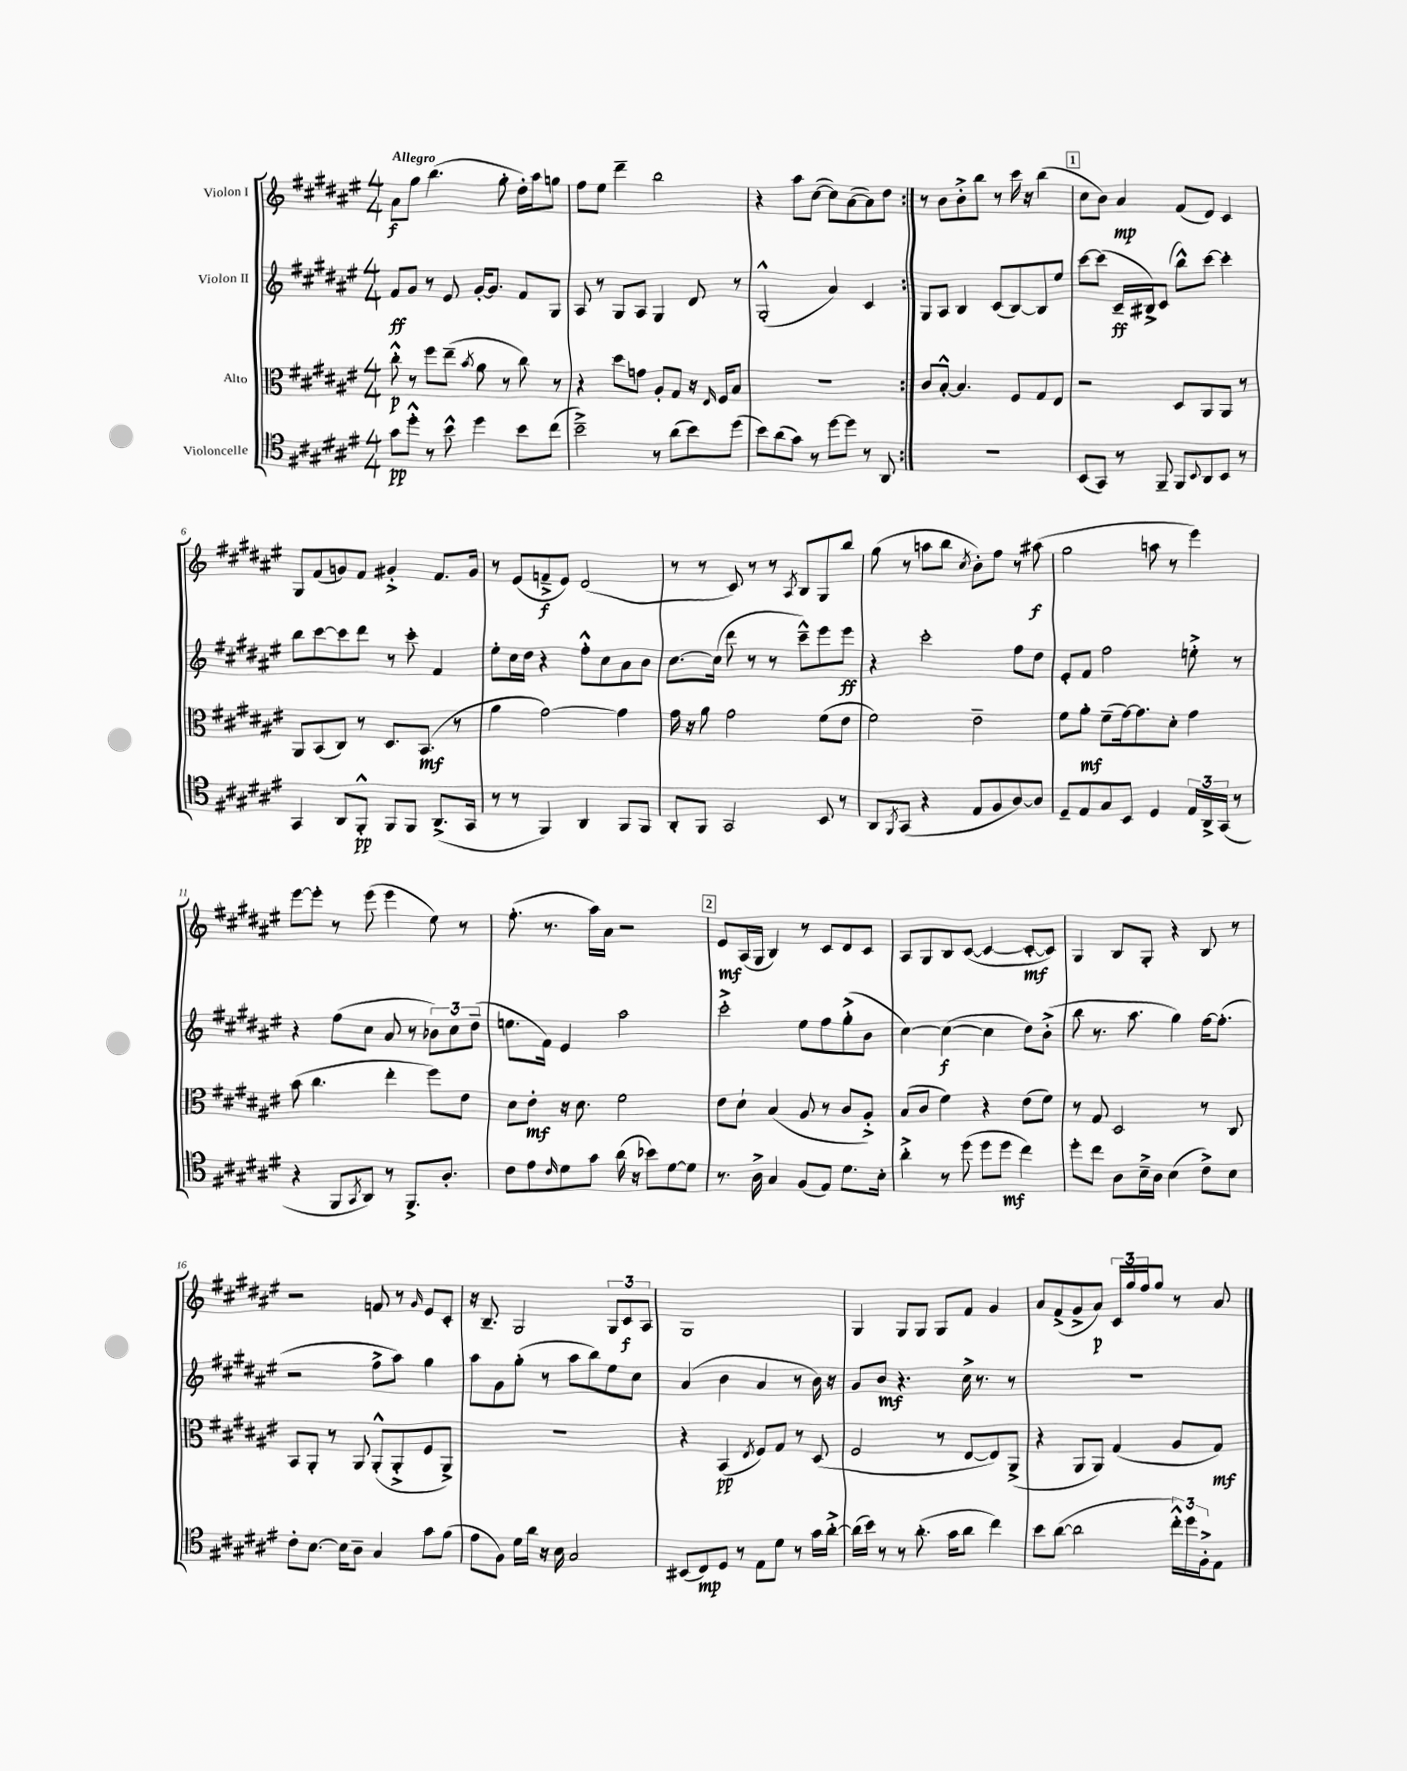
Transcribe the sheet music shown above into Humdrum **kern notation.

**kern	**kern	**kern	**kern
*staff4	*staff3	*staff2	*staff1
*clefC4	*clefC3	*clefG2	*clefG2
*k[f#c#g#d#a#e#]	*k[f#c#g#d#a#e#]	*k[f#c#g#d#a#e#]	*k[f#c#g#d#a#e#]
*M4/4	*M4/4	*M4/4	*M4/4
8g#	8cc#'^^	8f#	8a#
8dd#'^^	8r	8g#	8gg#
8r	8ff#	8r	(4.bb
8b^^	(8ee#~	8e#	.
.	8qb	.	.
4dd#	8a#	[16g#'	.
.	.	8.g#]	.
.	8r	.	8gg#'
8b	8cc#)	8f#	16dd#')
.	.	.	16aa#
(8cc#	8r	8G#	8gg
=	=	=	=
2b~^)	4r	8A#	8ff#
.	.	8r	8ee#
.	8dd#	8G#	4ddd#~
.	8g	8A#	.
8r	8A#'	4G#	2bb
(8a#	8G#	.	.
8b)	16r	8d#	.
.	16qqE#	.	.
.	16F#	.	.
(8dd#	8B	8r	.
=	=	=	=
8b)	1r	(2G#'^^	4r
(8a#	.	.	.
8g#)	.	.	8aa#
8r	.	.	([8cc#
[8dd#	.	4a#)	8cc#])
8dd#]	.	.	([8a#
8r	.	4c#	8a#])
8AA#	.	.	8dd#
=:|!	=:|!	=:|!	=:|!
1r	8c#	8G#	8r
.	[8B'^^	8A#	8b
.	4.B]	4B	8b'^
.	.	.	8bb
.	.	(8c#	8r
.	8F#	[8B)	16ccc#
.	.	.	16r
.	8G#	8B]	(4bb
.	8E#	8ee#	.
=	=	=	=
(8BB	2r	[8ccc#	8cc#
8GG#)	.	(8ccc#]	8b)
8r	.	16c#~	4a#
.	.	16B#^)	.
8FF#~	.	(8c#	.
8FF#	8D#	8bb^^)	(8f#
8qqBB	.	.	.
8AA#	8AA#	[8ccc#	8d#)
8BB	8AA#	4ccc#']	4c#
8r	8r	.	.
=	=	=	=
4GG#	8AA#	8bb	8G#
.	(8BB	[8ccc#	(8f#
8AA#	8C#)	8ccc#]	8g)
8FF#'^^	8r	8ddd#	8f#
8FF#	8.D#	8r	4g#'^
8FF#	.	8ccc#'	.
.	(8.BB	.	.
(8.AA#^	.	4f#	8.f#
.	8r	.	.
16GG#	.	.	16g#
=	=	=	=
8r	4a#	8ee#'	8r
8r	.	16cc#	(8e#
.	.	16dd#	.
4FF#)	[2g#)	4r	8f~^
.	.	.	8e#)
4AA#	.	8ff#'^^	(2d#
.	.	8cc#	.
8FF#	4g#]	8a#	.
8FF#	.	8b	.
=	=	=	=
8AA#'	16g#	[8.cc#	8r
.	16r	.	.
8FF#	8a#	.	8r
.	.	(16cc#]	.
2GG#	2g#	8ddd#	8c#)
.	.	8r	8r
.	.	8r	8r
.	.	.	8qA#
.	.	8ccc#~^^)	8B
8BB	(8f#	8eee#	8G#
8r	8e#	8eee#	8bb
=	=	=	=
8AA#	2f#)	4r	(8gg#
8qFF#	.	.	.
(8GG#	.	.	8r
4r	.	2ccc#'	8aa
.	.	.	8bb
.	.	.	8qcc#
8E#	2e#~	.	8b')
8F#	.	.	8ff#
[8A#)	.	8ff#	8r
8A#]	.	8dd#	(8aa#
=	=	=	=
8D#~	8f#	8e#'	2gg#
8E#	8a#'	8f#	.
8G#	(8f#~	2ff#	.
8BB	[16g#)	.	.
.	8.g#]	.	.
4D#	.	.	8aa
.	8d#'	.	8r
24E#	4g#	8ee'^	4eee#)
24AA#^	.	.	.
(24GG#	.	.	.
8r	.	8r	.
=	=	=	=
4r	(8b	4r	[8eee#
.	4.cc#	.	8eee#']
8FF#	.	(8ff#	8r
8qGG#	.	.	.
8AA#)	.	8cc#	(8eee#
8r	4ee#'	8a#	4eee#
8.FF#^	.	8r	.
.	8ff#)	12b-)	8ee#)
8.A#'	.	.	.
.	.	12cc#	.
.	8e#	.	8r
.	.	(12dd#~	.
=	=	=	=
8c#	8d#	8.ee	(8.ff#'
8e#	8e#'	.	.
.	.	16f#)	8.r
16qqc#	.	.	.
8d#	16r	4e#	.
.	8.d#	.	.
8g#	.	.	16aa#)
.	.	.	16a#
(16a#	2f#	2aa#	2r
16r	.	.	.
8b-)	.	.	.
[8d#	.	.	.
8d#]	.	.	.
=	=	=	=
8.r	8e#	2ccc#'^	8e#
.	8d#`	.	(16A#
16A#^	.	.	16G#
4G#	(4B	.	4B)
(8F#	8A#	8ee#	8r
8E#)	8r	8ff#	8c#
8.d#	8c#	(8gg#'^	8d#
.	8A#'^)	8b	8c#
16B'	.	.	.
=	=	=	=
4a#'^	(8B	[4cc#)	8A#
.	8c#	.	8G#
8r	4f#)	(4cc#_	8B
(8dd#	.	.	([8c#
8dd#	4r	4cc#]	4c#_
8dd#	.	.	.
4cc#)	(8e#	8dd#)	8c#'_
.	8f#)	(8b'^	8c#])
=	=	=	=
8dd#'	8r	8bb	4G#
8cc#	8G#	8.r	.
8A#	2D#	.	8B
.	.	8.aa#	.
16B~^	.	.	8G#'
16A#	.	.	.
(4B	.	4gg#)	4r
8c#^)	8r	[16ff#	8B
.	.	(8.ff#']	.
8B	8C#	.	8r
=	=	=	=
8c#'	8BB	2r	2r
[8.B	8AA#'	.	.
.	8r	.	.
16B]	.	.	.
8A#~	8AA#	.	.
4G#	(8AA#'^^	8ff#^	8f
.	8AA#'^	8aa#)	8r
.	.	.	16qqg#
8g#	8F#	4gg#	8e#
(8f#	8AA#^)	.	8c#'
=	=	=	=
8e#	1r	8aa#	16r
.	.	.	8.B~
8F#)	.	8g#	.
16d#	.	(8gg#'	2G#
16a#	.	.	.
16r	.	8r	.
16B	.	.	.
2G#	.	8aa#	.
.	.	8bb)	.
.	.	8ee#	12G#
.	.	.	12c#
.	.	8cc#	.
.	.	.	12A#
=	=	=	=
(8BB#	4r	(4a#	1G#
8C#)	.	.	.
8D#	(4BB	4b	.
8r	.	.	.
.	8qE#	.	.
8E#	8F#)	4a#	.
8d#	8G#	.	.
8r	8r	8r	.
16g#	(8D#	16b)	.
[16a#'^	.	16r	.
=	=	=	=
(16a#]	2F#	8g#	4G#
16b)	.	.	.
8r	.	8b	.
8r	.	4.r	8G#
(8.a#'	.	.	8G#
.	8r	.	8G#
16g#	.	.	.
8a#	[8E#	16cc#^	8f#
.	.	8.r	.
4cc#)	8E#])	.	4g#
.	(8AA#^	8r	.
=	=	=	=
8b	4r	1r	8a#
([8a#	.	.	(8f#^
2a#]	8AA#	.	8g#^
.	8AA#)	.	8a#)
.	(4G#	.	24c#
.	.	.	24gg#
.	.	.	24ff#
.	.	.	8gg#
24cc#'^^)	8A#	.	8r
24dd#	.	.	.
24F#'^	.	.	.
8E#	8G#)	.	8a#
==	==	==	==
*-	*-	*-	*-
